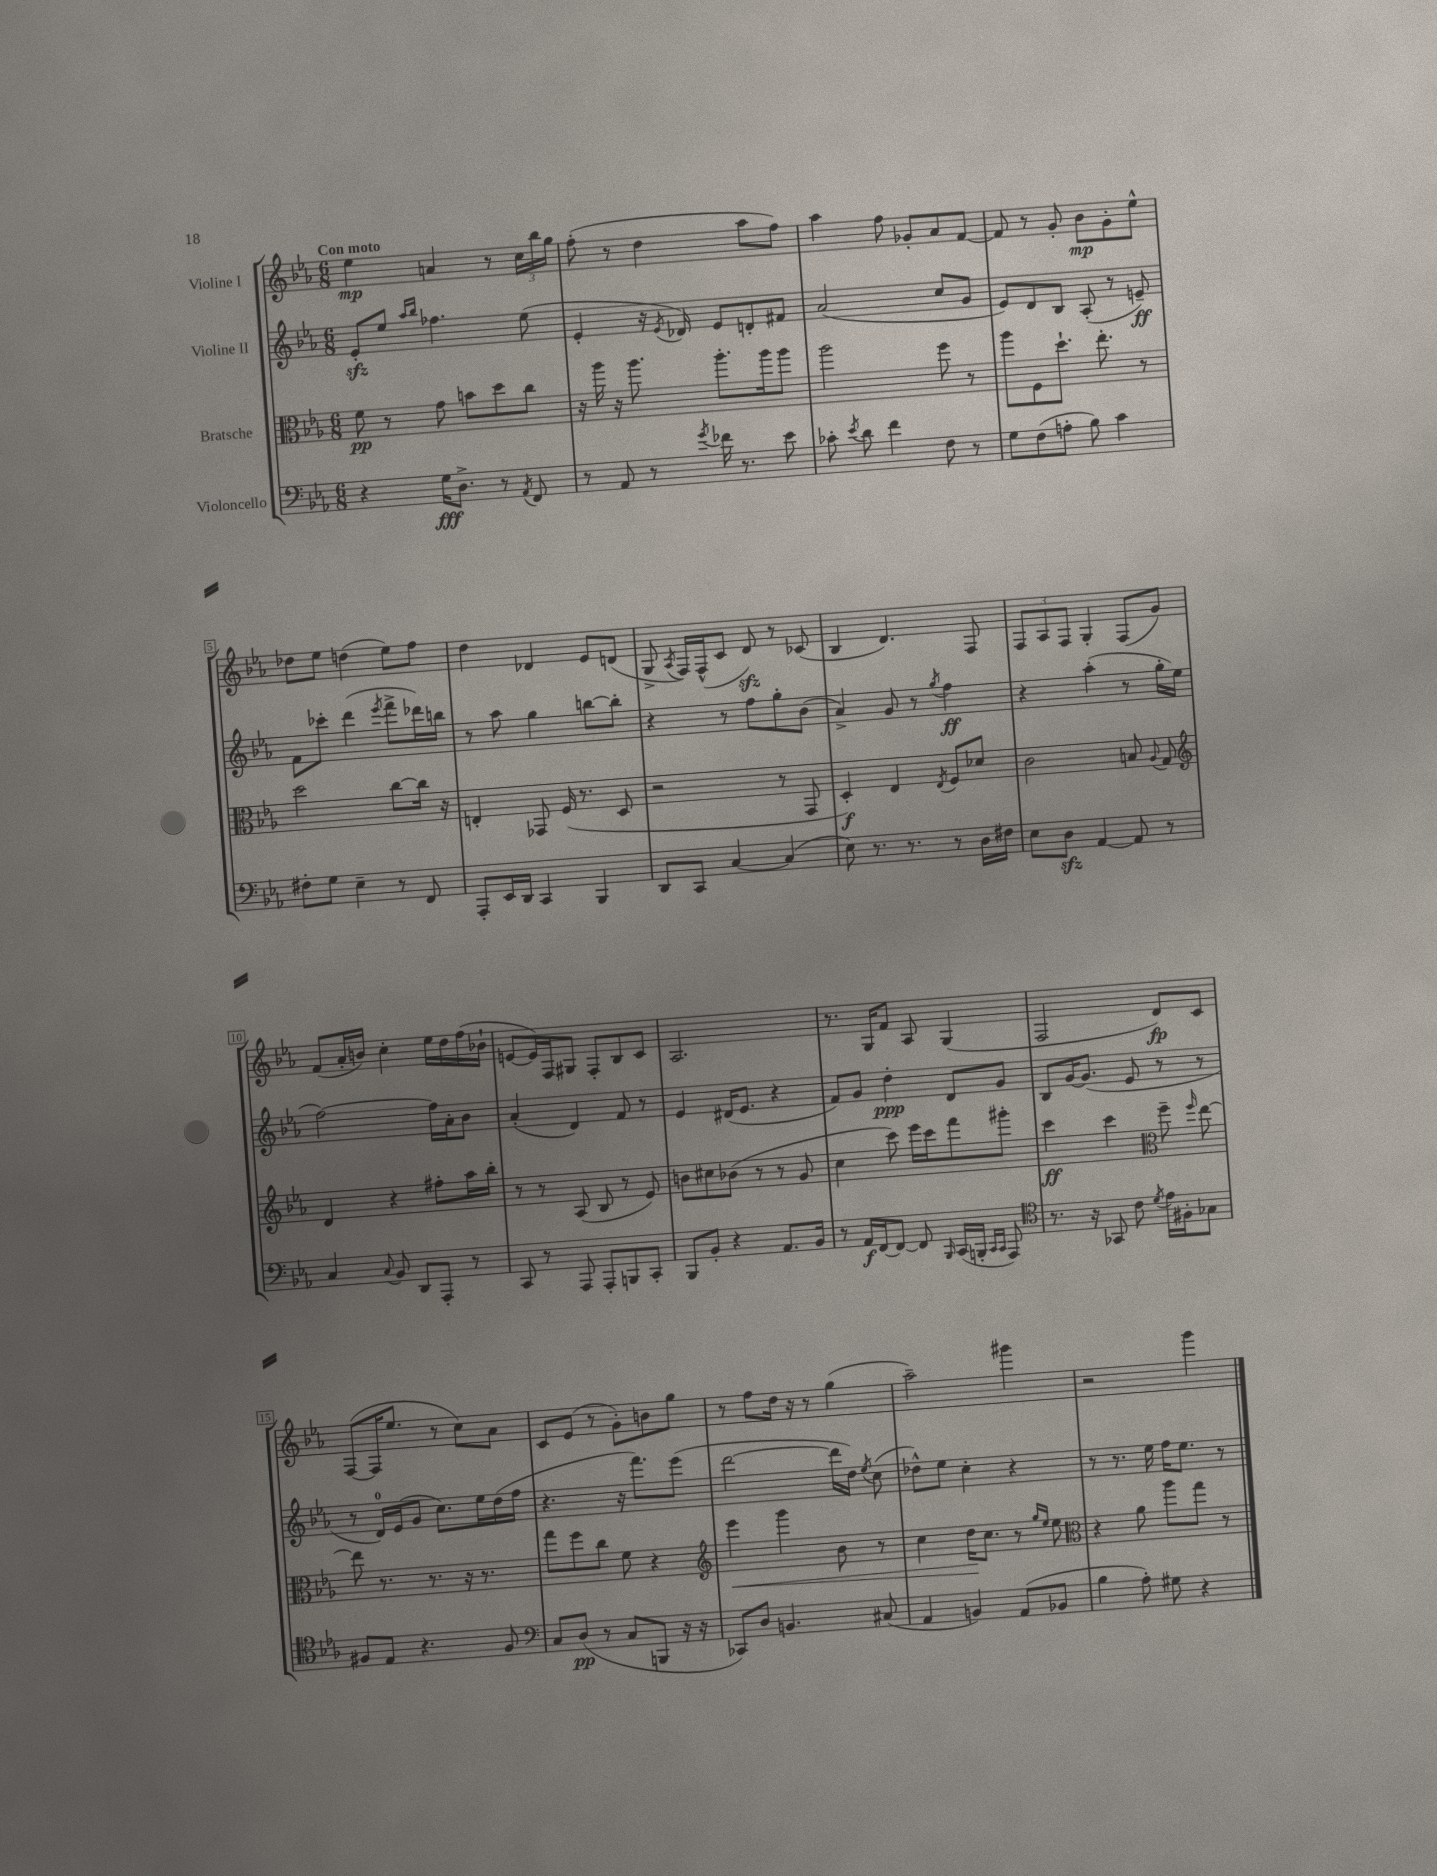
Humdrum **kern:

**kern	**kern	**kern	**kern
*staff4	*staff3	*staff2	*staff1
*clefF4	*clefC3	*clefG2	*clefG2
*k[b-e-a-]	*k[b-e-a-]	*k[b-e-a-]	*k[b-e-a-]
*M6/8	*M6/8	*M6/8	*M6/8
4r	8f\	8e-'/L	4ee-\
.	8r	8ee-/J	.
.	.	16qqaa-/LL	.
.	.	16qqbb-/JJ	.
16G\LK	8g\	4.ff-\	4a/
8.D^\J	.	.	.
.	8b\L	.	.
8r	8dd\	.	8r
8qAA-/	.	.	.
8FF/	8cc\J	(8ee-\	24cc\LL
.	.	.	24bb-\
.	.	.	24gg\JJ
=	=	=	=
8r	16r	4e-'/	(8ff'\
.	16aa-\	.	.
8AA-/	16r	.	8r
.	8.aa-\	.	.
8r	.	16r	4dd\
.	.	8qe-/	.
.	.	16d-/)	.
8qg/	.	.	.
16f-\	8.aa-'\L	8e-/L	.
8.r	.	.	.
.	.	8d'/	8aa-\L
.	16aa-\k	.	.
8e-\	8aa-\J	8f#/J	8ff\J)
=	=	=	=
8c-'\	2aa-\	(2a-/	4aa-\
8qe-/	.	.	.
8d\	.	.	.
4f\	.	.	8ff\
.	.	.	8g-'/L
8F\	8ff\	8cc/L	8a-/
8r	8r	8g/J	[8f/J
=	=	=	=
8G\L	8aa-\L	8e-/L)	8f/]
(8F\	8F\	8d/	8r
8A'\J	8.dd`\J	8B-/J	8g'/
8B-\)	.	(8A-'/	8b-\L
.	8.ee-'\	.	.
4c\	.	8r	8g'\
.	8r	8e~/)	8ee-^^\J
=	=	=	=
8F#'\L	2dd\	8f\L	8dd-\L
8G\J	.	8ccc-'\J	8ee-\J
4E-~\	.	(4ddd\	(4dd\
.	.	8qeee-/	.
8r	[8cc\L	8fff^\L	8ee-\L)
8FF/	16cc\]Jk	16ddd-\L)	8ff\J
.	16r	16bb\JJ	.
=	=	=	=
8AAA-'/L	4E'/	8r	4dd\
16EE-/L	.	8aa-\	.
16DD/JJ	.	.	.
4CC/	8GG-/	4gg\	4d-/
.	(16F/	.	.
.	8.r	.	.
4BBB-/	.	[8bb\L	8e-/L
.	8D/	8bb'\]J	(8d/J
=	=	=	=
8DD/L	2r	4r	8G^/
.	.	.	8qA-/
8CC/J	.	.	16F/LL)
.	.	.	(16F^^/J
[4C/	.	8r	8c/J
.	.	8ff\L	8d/)
(4C/]	8r	8gg'\	8r
.	8GG/	(8b-\J	(8c-/
=	=	=	=
8E-\)	4D'/)	4a-^/)	4B-/
8.r	.	.	.
.	4E-/	8g/	4.d/)
8.r	.	.	.
.	.	8r	.
.	8qE-/	8qgg/	.
8r	8F/L	4ff\	.
16D\LL	8d-/J	.	8F/
16F#\JJ	.	.	.
=	=	=	=
8E-\L	2c\	4r	12F/L
.	.	.	12A-/
8D\J	.	.	.
.	.	.	12F/J
[4AA-/	.	(4aa-'\	4G'/
8AA-/]	8B/	8r	(8F/L
.	8qqA-/	.	.
8r	8G/	16gg'\LL	8g/J)
.	.	16ee-\JJ	.
=	=	=	=
*	*clefG2	*	*
4C/	4d/	[2ff\)	(8f/L
.	.	.	16a-'/L
.	.	.	16b/JJ)
8qqC/	.	.	.
8BB-/	4r	.	4cc'\
8DD/L	.	.	.
8AAA-'/J	8ff#'\L	16ff\]LL	16ee-\LL
.	.	16a-'\J	16dd\
8r	16aa-\L	8b-\J	(16ff\
.	16bb-'\JJ	.	16b-`\JJ
=	=	=	=
8CC/	8r	(4a-'/	[8e/L
8r	8r	.	16e/]L)
.	.	.	16F/J
8AAA-/	(8A-/	4d/)	8G#/J
8AAA-'/L	8B-/	.	8F'/L
8BBB/	8r	8f/	8B-/
8CC'/J	8e-/)	8r	8c/J
=	=	=	=
8BBB-/L	8b\L	4e-/	2.A-/
8BB-'/J	8cc#\	.	.
4r	(8b-\J	(16d#/LK	.
.	.	8.e-/J	.
.	8r	.	.
8.AA-/L	8r	4r	.
.	8g/	.	.
16BB-/Jk	.	.	.
=	=	=	=
8r	4cc\	8f/L)	8.r
16AA-/LL	.	8g/J	.
[16FF/J	.	.	16G/LK
8FF/_J	8ccc\)	4dd'\	8f/J
8FF/]	16eee-\LL	.	8A-/
.	16ccc\J	.	.
16qqBBB-/	.	.	.
(16CC/LL	8fff\	8d/L	(4G/
16BBB'/JJ	.	.	.
16qqCC/LL	.	.	.
16qqCC/JJ	.	.	.
8AAA-/)	8ggg#'\J	8g/J	.
=	=	=	=
*clefC4	*	*	*
8.r	4ccc\	8B-/L	2F/
.	.	[16g/K	.
16r	.	(8.g/]J	.
8GG-/	4ccc\	.	.
8c\	.	8e-/	.
*	*clefC3	*	*
8qd/	.	.	.
16e-\LL	8ff~\	8r	8d/L)
16F#'\J	.	.	.
.	16qqff/	.	.
8G-\J	[8ee-\	8r	8c/J
=	=	=	=
8F#/L	8ee-\]	8r	([8F/L
8E-/J	8.r	16d/LL)	16F/]K
.	.	(16e-/J	8.ee-/J
4.r	.	8g/J	.
.	8.r	.	.
.	.	8.cc\L)	8r
.	16r	.	8cc\L)
.	8.r	16ee-\L	.
8F#/	.	(16dd\	8a-\J
.	.	16ff\JJ	.
=	=	=	=
*clefF4	*	*	*
8C/L	8gg\L	4.r	8c/L
(8D/J	8ff\	.	(8e-/J
8r	8cc\J	.	8r
8C/L	8f\	16r	8g'\L)
.	.	8.fff\L)	.
8BBB/J	4r	.	8b\
16r	.	(8eee-\J	8gg\J
16r	.	.	.
=	=	=	=
*	*clefG2	*	*
8CC-/L)	4eee-\	[2ddd\	8r
8D/J	.	.	8ff\L
4.BB/	4ggg\	.	16dd\Jk
.	.	.	16r
.	.	.	8r
.	8b-\	16ddd\]LL	(4gg\
.	.	16dd\JJ)	.
.	.	8qee-/	.
(8C#/	8r	(8cc\	.
=	=	=	=
4AA-/	4cc\	8dd-^^\L)	2aa-~\)
.	.	8ee-\J	.
4BB/)	16dd\LK	4cc'\	.
.	8.cc\J	.	.
(8AA-/L	8r	4r	4ggg#\
.	16qqgg/LL	.	.
.	16qqee-/JJ	.	.
8BB-/J	8ee-\	.	.
=	=	=	=
*	*clefC3	*	*
4B-\	4r	8r	2r
.	.	8.r	.
8A-'\)	8a-\	.	.
.	.	16ee-\	.
8G#\	8aa-\L	16ff\LK	.
.	.	8.ee-\J	.
4r	8gg\J	.	4ggg\
.	8r	8r	.
==	==	==	==
*-	*-	*-	*-
